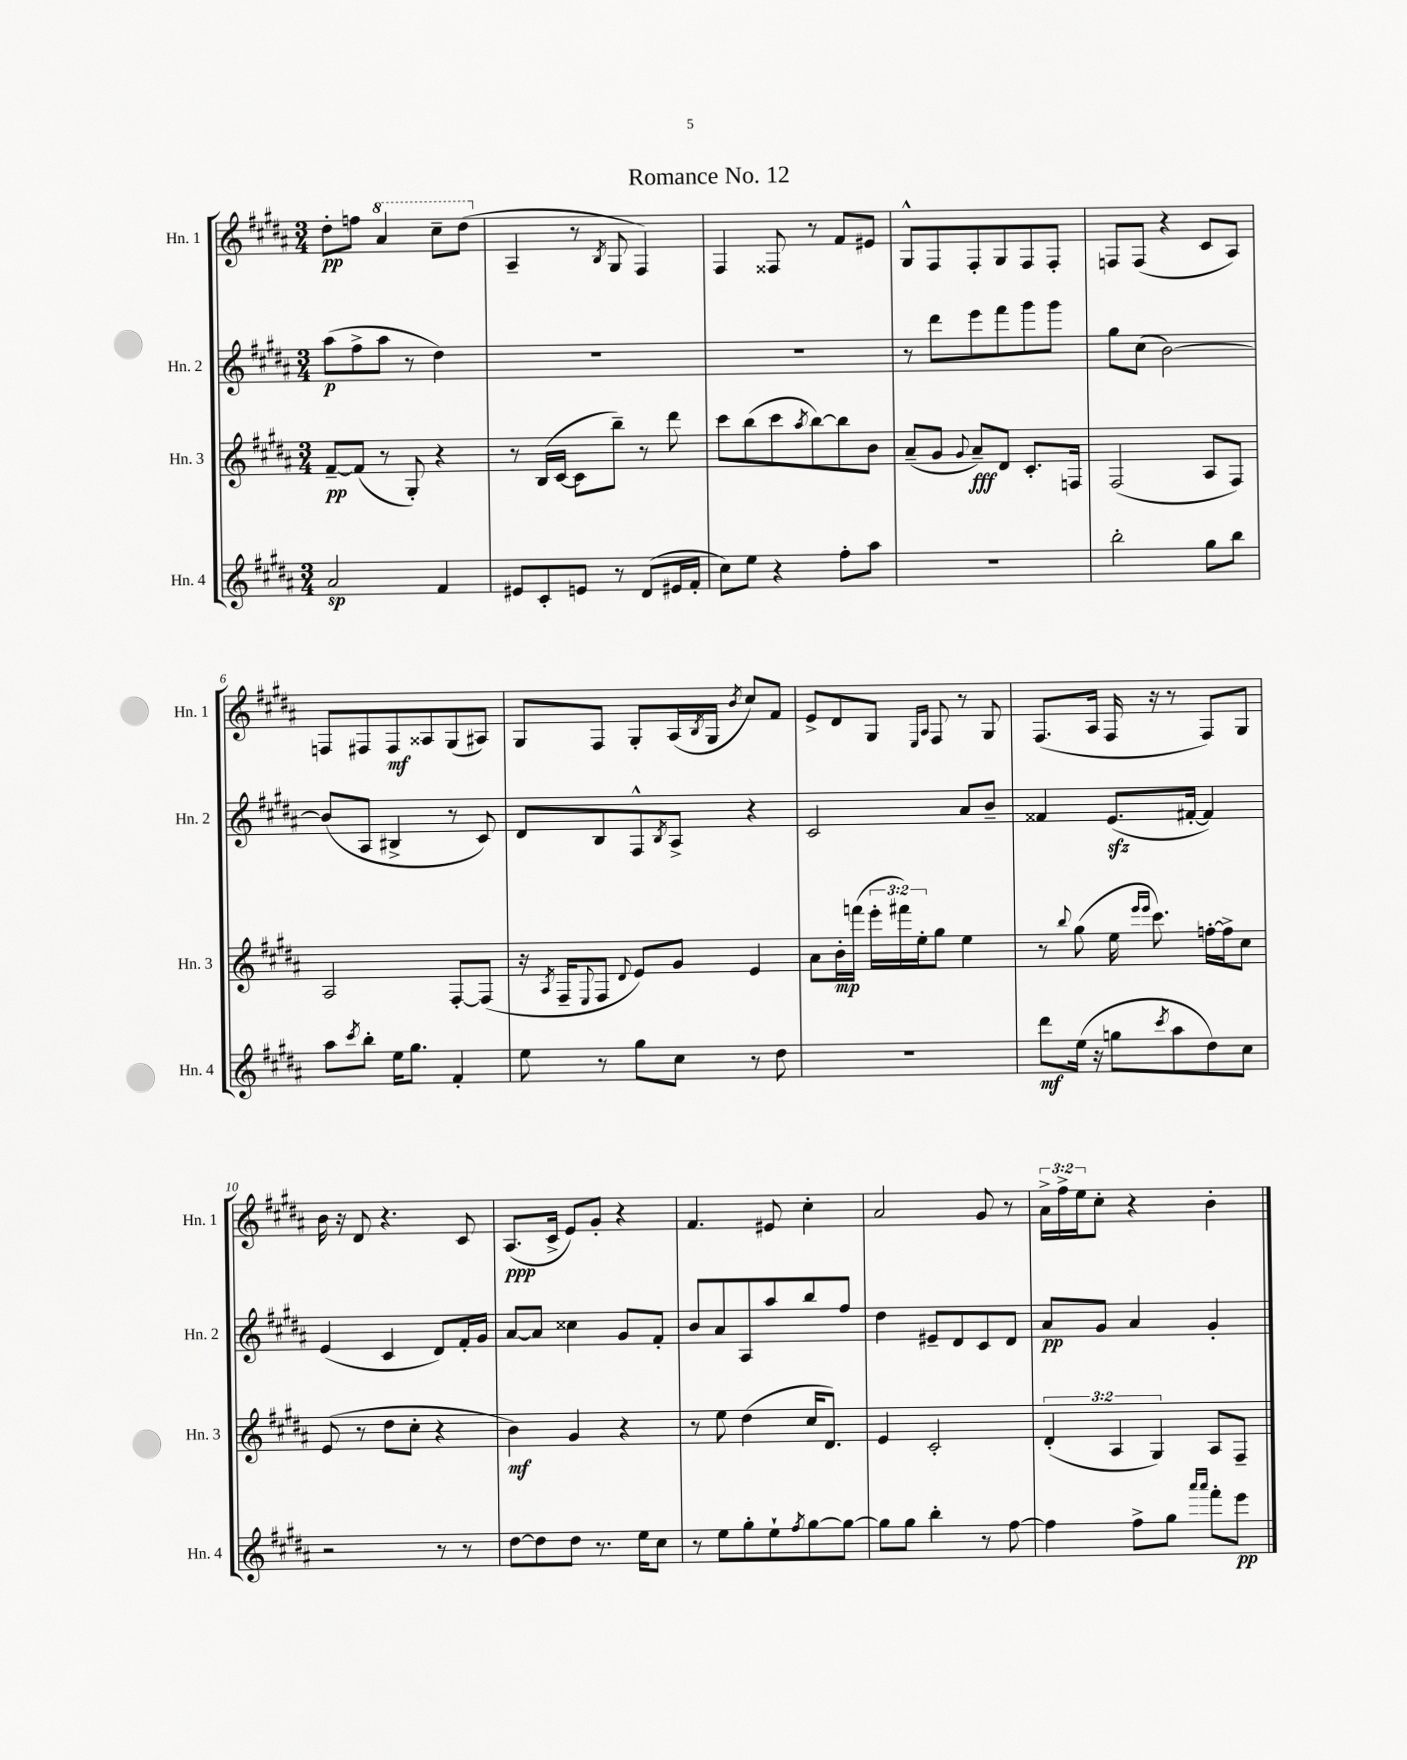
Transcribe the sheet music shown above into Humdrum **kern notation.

**kern	**kern	**kern	**kern
*staff4	*staff3	*staff2	*staff1
*clefG2	*clefG2	*clefG2	*clefG2
*k[f#c#g#d#a#]	*k[f#c#g#d#a#]	*k[f#c#g#d#a#]	*k[f#c#g#d#a#]
*M3/4	*M3/4	*M3/4	*M3/4
2a#/	[8f#~/L	(8aa#\L	8dd#'\L
.	(8f#/]J	8ff#^\	8ff\J
.	8r	8aa#\J	4aa#/
.	8G#'/)	8r	.
4f#/	4r	4dd#\)	8ccc#~\L
.	.	.	(8ddd#\J
=	=	=	=
8e#/L	8r	2.r	4A#~/
8c#'/	(16B/LL	.	.
.	[16c#/JJ	.	.
8e/J	8c#\]L	.	8r
.	.	.	8qB/
8r	8bb~\J)	.	8G#/
(8d#/L	8r	.	4F#/)
16e#/L	8ddd#\	.	.
16f#'/JJ	.	.	.
=	=	=	=
8cc#\L)	8ccc#\L	2.r	4F#/
8ee\J	(8bb\	.	.
4r	8ccc#\	.	8F##/
.	8qaa#/	.	.
.	[8bb\)	.	8r
8ff#'\L	8bb\]	.	8f#/L
8aa#\J	8b\J	.	8e#/J
=	=	=	=
2.r	(8a#~/L	8r	8G#^^/L
.	8g#/J	8ddd#\L	8F#/
.	8qqg#/	.	.
.	8a#~/L)	8eee\	8F#'/
.	8d#/J	8fff#\	8G#/
.	8.c#'/L	8ggg#\	8F#/
.	.	8ggg#\J	8F#'/J
.	16F/Jk	.	.
=	=	=	=
2bb'\	(2F#/	8gg#\L	8F/L
.	.	(8cc#\J	(8F/J
.	.	[2b\)	4r
8gg#\L	8A#/L	.	8c#/L
8bb\J	8F#/J)	.	8A#/J)
=	=	=	=
8aa#\L	2A#/	(8b/]L	8F/L
8qccc#/	.	.	.
8bb'\J	.	8A#/J	8F#/
16ee\LK	.	4B#^/	8F#/
8.gg#\J	.	.	.
.	.	.	8A##/
4f#'/	[8F#'/L	8r	(8G#/
.	(8F#/]J	8c#/)	8A#/J)
=	=	=	=
8ee\	16r	8d#/L	8G#/L
.	8qA#/	.	.
.	16F#~/LK	.	.
.	8qqE/	.	.
8r	8F#/J	8B/	8F#/J
.	8qqd#/	.	.
8gg#\L	8e/L)	8F#^^/	8G#'/L
.	.	8qB/	.
8cc#\J	8g#/J	8A#^/J	(16A#/L
.	.	.	8qB/
.	.	.	16G#/JJ
.	.	.	8qb/
8r	4e/	4r	8cc#/L)
8dd#\	.	.	8f#/J
=	=	=	=
2.r	8a#\L	2c#/	8e^/L
.	16b'\L	.	8d#/
.	(16fff\JJ	.	.
.	24eee'\LL	.	8G#/J
.	24fff#\)	.	.
.	24ee'\J	.	.
.	.	.	16qqE/LL
.	.	.	16qqA#/JJ
.	8gg#\J	.	8F#/
.	4ee\	8a#/L	8r
.	.	8b~/J	8G#/
=	=	=	=
8ddd#\L	8r	4f##/	(8.F#/L
.	8qqbb/	.	.
(16ee\Jk	(8gg#\	.	.
16r	.	.	16A#/Jk
8gg\L	16ee\	(8.e/L	16F#/
.	16qqeee/LL	.	.
.	16qqeee/JJ	.	.
.	8.ccc#\)	.	16r
8qccc#/	.	.	.
8aa#\	.	.	8r
.	.	[16f#'/Jk	.
8dd#\)	[16ff'\LL	4f#/])	8F#/L)
.	16ff^\]J	.	.
8cc#\J	8cc#\J	.	8G#/J
=	=	=	=
2r	(8e/	(4e/	16b\
.	.	.	16r
.	8r	.	8d#/
.	8dd#\L	4c#/	4.r
.	8cc#'\J	.	.
8r	4r	8d#/L)	.
8r	.	16f#'/L	8c#/
.	.	16g#/JJ	.
=	=	=	=
[8dd#\L	4b\)	[8a#/L	(8.A#/L
8dd#\]	.	8a#/]J	.
.	.	.	16c#^/Jk
8dd#\J	4g#/	4cc##\	8e/L)
8.r	.	.	8g#'/J
.	4r	8g#/L	4r
16ee\LK	.	.	.
8cc#\J	.	8f#'/J	.
=	=	=	=
8r	8r	8b/L	4.f#/
8ee\L	8ee\	8a#/	.
8gg#'\	(4dd#\	8A#/	.
8ee`\	.	8aa#/	8e#/
8qff#/	.	.	.
[8gg#\	16cc#/LK	8bb/	4cc#'\
.	8.d#/J)	.	.
8gg#\_J	.	8ff#/J	.
=	=	=	=
8gg#\]L	4e/	4dd#\	2a#/
8gg#\J	.	.	.
4bb'\	2c#'/	8e#~/L	.
.	.	8d#/	.
8r	.	8c#/	8g#/
[8ff#\	.	8d#/J	8r
=	=	=	=
4ff#\]	(6d#'/	8a#/L	24a#^\LL
.	.	.	24ff#^\
.	.	.	24ee\J
.	.	8g#/J	8cc#'\J
.	6A#/	.	.
8ff#^\L	.	4a#/	4r
.	6G#/)	.	.
8gg#\J	.	.	.
16qqaaa#/LL	.	.	.
16qqaaa#/JJ	.	.	.
8fff#'\L	8A#/L	4g#'/	4b'\
8eee\J	8F#~/J	.	.
==	==	==	==
*-	*-	*-	*-
